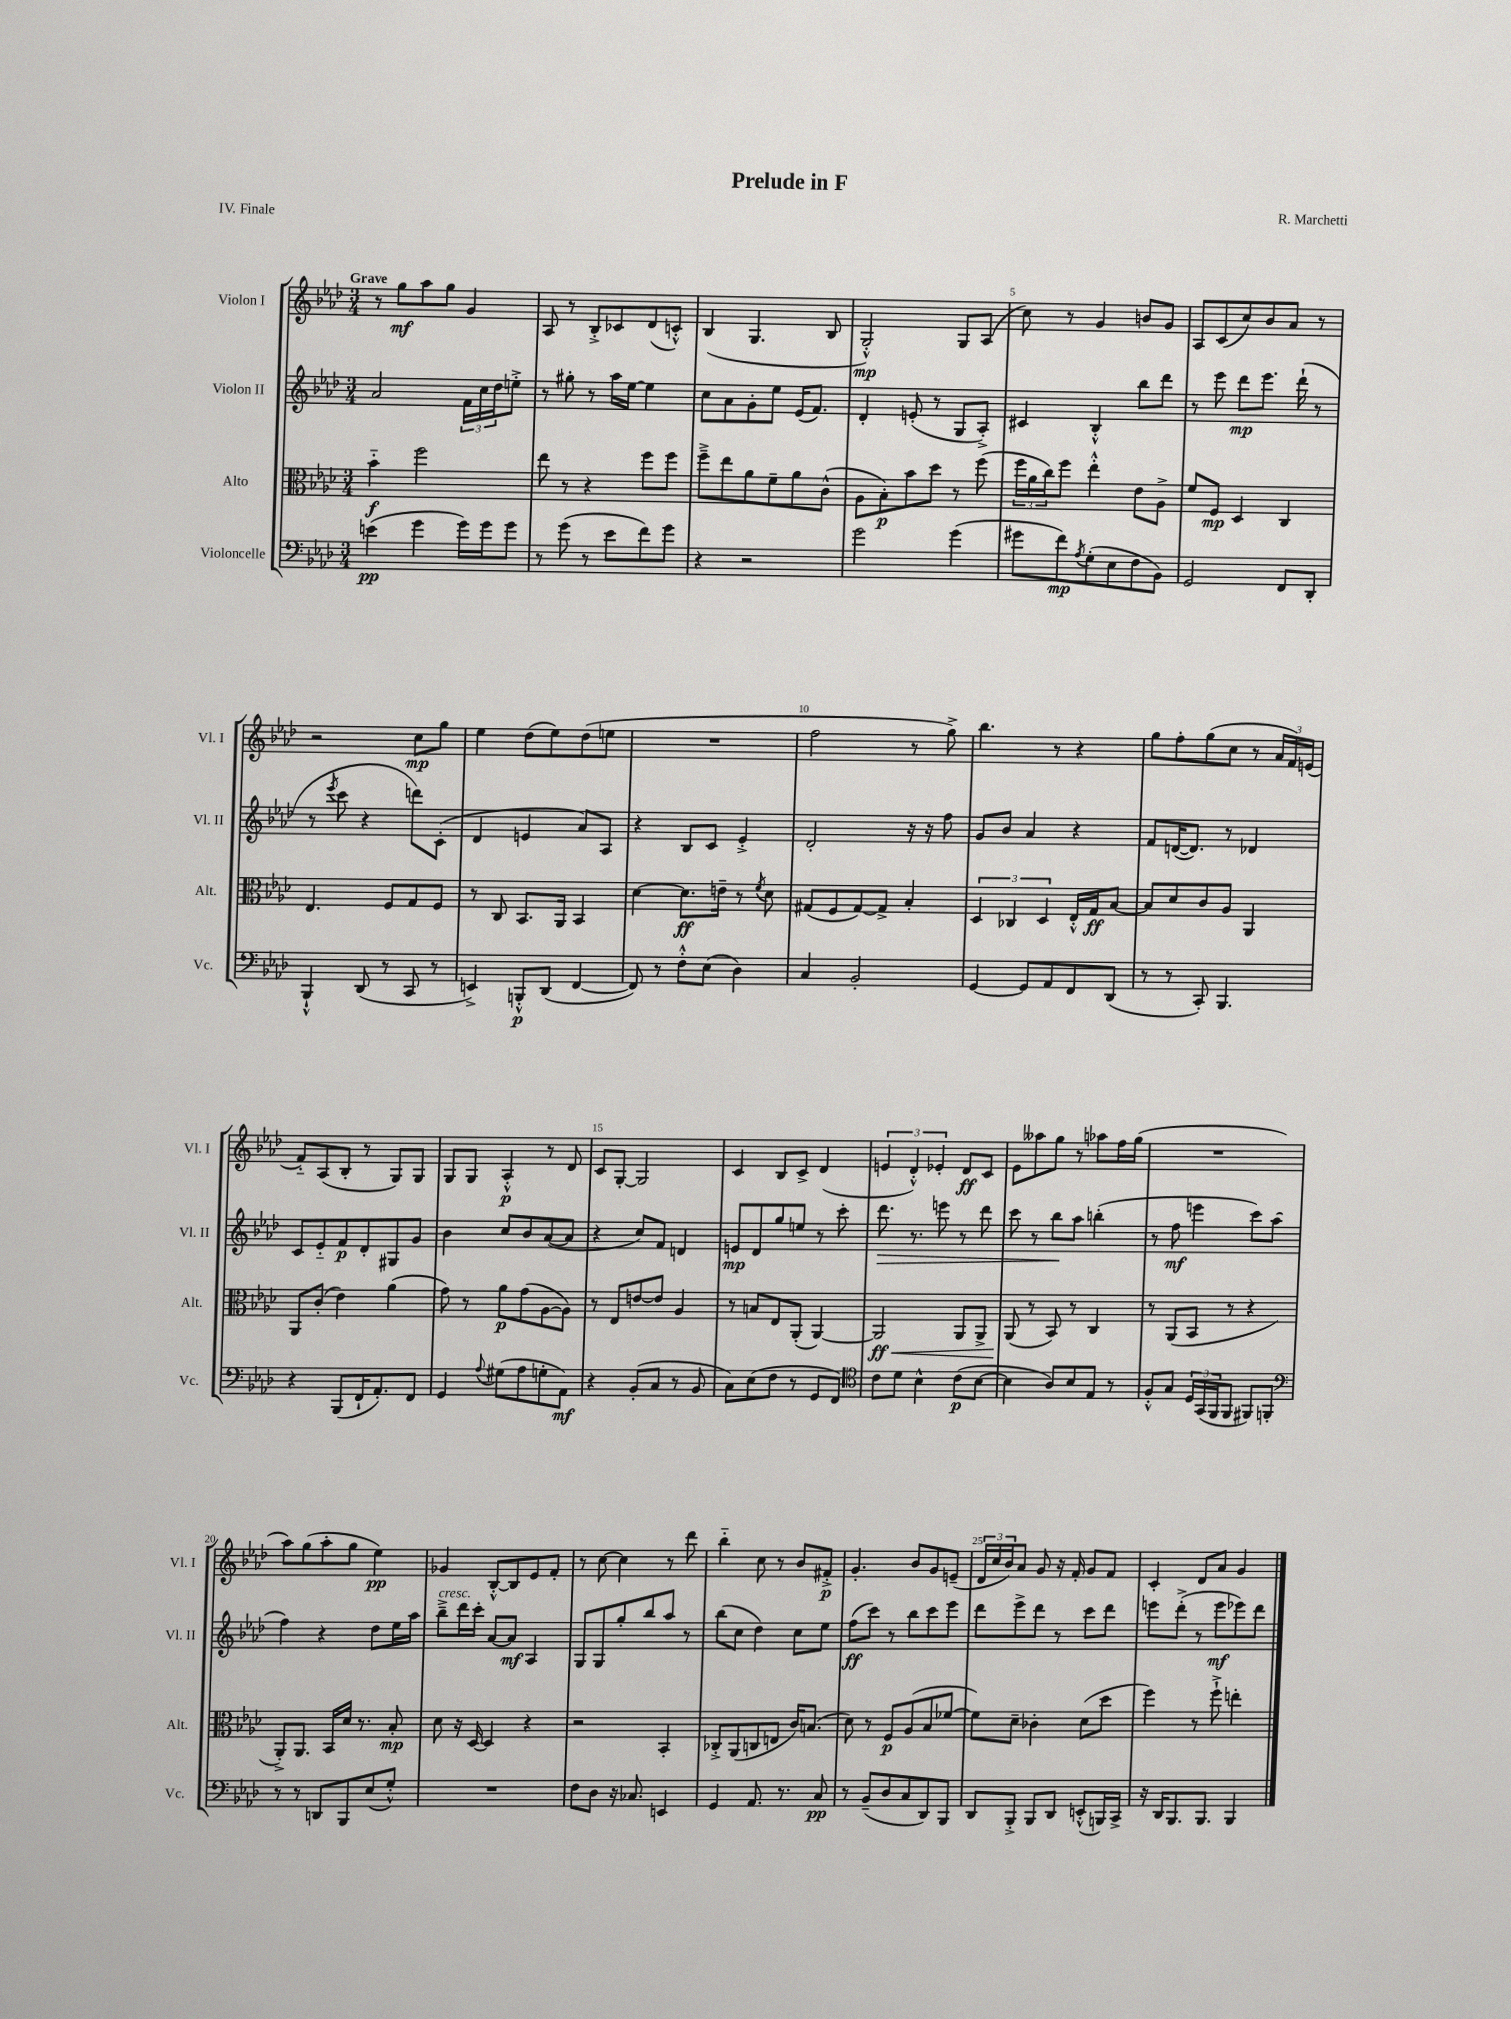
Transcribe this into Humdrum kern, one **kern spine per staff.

**kern	**dynam	**kern	**dynam	**kern	**dynam	**kern	**dynam
*part4	*part4	*part3	*part3	*part2	*part2	*part1	*part1
*staff4	*staff4	*staff3	*staff3	*staff2	*staff2	*staff1	*staff1
*I"Violoncelle	*	*I"Alto	*	*I"Violon II	*	*I"Violon I	*
*I'Vc.	*	*I'Alt.	*	*I'Vl. II	*	*I'Vl. I	*
*clefF4	*	*clefC3	*	*clefG2	*	*clefG2	*
*k[b-e-a-d-]	*	*k[b-e-a-d-]	*	*k[b-e-a-d-]	*	*k[b-e-a-d-]	*
*M3/4	*	*M3/4	*	*M3/4	*	*M3/4	*
=1	=1	=1	=1	=1	=1	=1	=1
!	!	!	!	!	!	!LO:TX:a:B:t=Grave	!
(4en\	pp	4b-\	f	2a-/	.	8r	.
.	.	.	.	.	.	8gg\L	mf
4g\	.	2ff\	.	.	.	8aa-\	.
.	.	.	.	.	.	8gg\J	.
16g\LL)	.	.	.	24f\LL	.	4g/	.
.	.	.	.	24cc\	.	.	.
16g\J	.	.	.	.	.	.	.
.	.	.	.	24dd-\J	.	.	.
8g\J	.	.	.	8een'^\J	.	.	.
=2	=2	=2	=2	=2	=2	=2	=2
8r	.	8ee-\	.	8r	.	8A-/	.
(8g\	.	8r	.	8gg#X'\	.	8r	.
8r	.	4r	.	8r	.	8B-'^/L	.
8e-\L	.	.	.	16aa-\LL	.	8c-X/	.
.	.	.	.	[16ee-\JJ	.	.	.
8f\)	.	8ff\L	.	4ee-\]	.	(8d-/	.
8g\J	.	8ff\J	.	.	.	8cn'^^/J)	.
=3	=3	=3	=3	=3	=3	=3	=3
4r	.	8ff~^\L	.	8cc\L	.	(4B-/	.
.	.	8ee-\	.	8a-\	.	.	.
2r	.	8a-\	.	8g'\	.	4.G/	.
.	.	8f~\	.	8ee-\J	.	.	.
.	.	8a-\	.	(16e-/KL	.	.	.
.	.	.	.	8.f/J)	.	.	.
.	.	(8c^^\J	.	.	.	8B-/	.
=4	=4	=4	=4	=4	=4	=4	=4
2g\	.	8A-\L	.	4d-'/	.	2G'^^/)	mp
.	.	8B-'\)	p	.	.	.	.
.	.	8b-\	.	(8en'/	.	.	.
.	.	8dd-\J	.	8r	.	.	.
(4g\	.	8r	.	8G/L	.	8G/L	.
.	.	(8ff\	.	8A-'^/J)	.	(8A-/J	.
=5	=5	=5	=5	=5	=5	=5	=5
8g#X\L	.	24ff\LL	.	4c#X/	.	8cc\)	.
.	.	24a-\	.	.	.	.	.
.	.	24cc\J)	.	.	.	.	.
8f\)	mp	8ff\J	.	.	.	8r	.
8qA-/	.	.	.	.	.	.	.
(8G'\	.	4ee-'^^\	.	4B-'^^/	.	4g/	.
8E-\	.	.	.	.	.	.	.
8F\	.	8e-\L	.	8bb-\L	.	8bn/L	.
8BB-\J)	.	8A-^\J	.	8ddd-\J	.	8g/J	.
=6	=6	=6	=6	=6	=6	=6	=6
2GG/	.	8f/L	.	8r	.	8A-/L	.
.	.	8F/J	mp	8eee-\	.	(8c/	.
.	.	4D-/	.	8ddd-\L	mp	8cc/)	.
.	.	.	.	8.eee-\J	.	8b-/	.
8FF/L	.	4C/	.	.	.	8a-/J	.
.	.	.	.	(16ddd-`\	.	.	.
8DD-'/J	.	.	.	8r	.	8r	.
!!LO:LB:g=z
=7	=7	=7	=7	=7	=7	=7	=7
4BBB-`^^/	.	4.E-/	.	8r	.	2r	.
.	.	.	.	8qeee-/	.	.	.
.	.	.	.	8ccc\	.	.	.
(8DD-/	.	.	.	4r	.	.	.
8r	.	8F/L	.	.	.	.	.
8CC/	.	8G/	.	8dddn\L)	.	8cc\L	mp
8r	.	8F/J	.	(8c'\J	.	8gg\J	.
=8	=8	=8	=8	=8	=8	=8	=8
4EEn^/)	.	8r	.	4d-/	.	4ee-\	.
.	.	8C/	.	.	.	.	.
8BBBn'^^/L	p	8.BB-/L	.	4en/	.	(8dd-\L	.
(8DD-/J	.	.	.	.	.	8ee-\)	.
.	.	16AA-/Jk	.	.	.	.	.
[4FF/	.	4BB-/	.	8a-/L)	.	(8dd-\	.
.	.	.	.	8A-/J	.	8een\J	.
=9	=9	=9	=9	=9	=9	=9	=9
8FF/])	.	[4d-\	.	4r	.	2.r	.
8r	.	.	.	.	.	.	.
8F'^^\L	.	8.d-\L]	ff	8B-/L	.	.	.
(8E-\J	.	.	.	8c/J	.	.	.
.	.	16en~\Jk	.	.	.	.	.
4D-\)	.	8r	.	4e-'^/	.	.	.
.	.	8qf/	.	.	.	.	.
.	.	8d-\	.	.	.	.	.
=10	=10	=10	=10	=10	=10	=10	=10
4C/	.	(8G#X/L	.	2d-'/	.	2ff\	.
.	.	8F/	.	.	.	.	.
2BB-'/	.	[8G#/)	.	.	.	.	.
.	.	8G#^/J]	.	.	.	.	.
.	.	4B-'/	.	16r	.	8r	.
.	.	.	.	16r	.	.	.
.	.	.	.	8ff\	.	8gg^\)	.
=11	=11	=11	=11	=11	=11	=11	=11
[4GG/	.	6D-/	.	8g/L	.	4.bb-\	.
.	.	.	.	8b-/J	.	.	.
.	.	6C-X/	.	.	.	.	.
8GG/L]	.	.	.	4a-/	.	.	.
.	.	6D-/	.	.	.	.	.
8AA-/	.	.	.	.	.	8r	.
8FF/	.	16E-'^^/LL	.	4r	.	4r	.
.	.	16G/J	ff	.	.	.	.
(8DD-/J	.	[8B-/J	.	.	.	.	.
=12	=12	=12	=12	=12	=12	=12	=12
8r	.	8B-/L]	.	8f/L	.	8gg\L	.
8r	.	8d-/	.	([16dn/K	.	8ff'\	.
.	.	.	.	8.d/J])	.	.	.
8CC'/)	.	8c/	.	.	.	(8gg\	.
4.BBB-/	.	8A-/J	.	8r	.	8cc\J	.
.	.	4AA-/	.	4d-X/	.	8r	.
.	.	.	.	.	.	24a-/LL	.
.	.	.	.	.	.	24f/)	.
.	.	.	.	.	.	(24en/JJ	.
!!LO:LB:g=z
=13	=13	=13	=13	=13	=13	=13	=13
4r	.	8AA-/L	.	8c/L	.	8f/L)	.
.	.	(8c'/J	.	8e-/	.	(8A-/	.
(8BBB-/L	.	4e-\)	.	8f/	p	8B-'/J	.
16FF`/K	.	.	.	8d-'/	.	8r	.
8.AA-'/)	.	.	.	.	.	.	.
.	.	(4a-\	.	8G#X/	.	8G/L)	.
8FF/J	.	.	.	8g/J	.	8G/J	.
=14	=14	=14	=14	=14	=14	=14	=14
4GG/	.	8g\)	.	4b-\	.	8G/L	.
.	.	8r	.	.	.	8G/J	.
8qqA-/	.	.	.	.	.	.	.
(8G#X\L	.	8a-\L	p	8cc/L	.	4A-'^^/	p
8A-\	.	(8g\	.	8b-/	.	.	.
8Gn'\	.	[8A-\	.	([8a-/	.	8r	.
8AA-\J)	mf	8A-\J])	.	8a-/J]	.	8d-/	.
=15	=15	=15	=15	=15	=15	=15	=15
4r	.	8r	.	4r	.	8c/L	.
.	.	8E-/L	.	.	.	[8G'/J	.
(8BB-'/L	.	[8en/	.	8cc/L)	.	2G/]	.
8C/J	.	8e/J]	.	8f/J	.	.	.
8r	.	4A-/	.	4dn/	.	.	.
8BB-/	.	.	.	.	.	.	.
=16	=16	=16	=16	=16	=16	=16	=16
8C\L)	.	8r	.	8en/L	mp	4c/	.
(8E-\	.	8Bn/L	.	8d-/	.	.	.
8F\J	.	8E-/	.	8gg/	.	8B-/L	.
8r	.	(8AA-'/J	.	8een/J	.	8c^/J	.
8GG/L	.	[4AA-/)	.	8r	.	(4d-/	.
8FF/J)	.	.	.	8ccc'\	.	.	.
=17	=17	=17	=17	=17	=17	=17	=17
*clefC4	*	*	*	*	*	*	*
!	!	!	!LO:HP:b	!	!LO:HP:b	!	!
8c\L	.	2AA-/]	< ff	8.ddd-\	>	6en/	.
8d-\J	.	.	.	.	.	.	.
.	.	.	.	.	.	6d-'^^/)	.
.	.	.	.	8.r	.	.	.
4B-^^\	.	.	.	.	.	.	.
.	.	.	.	.	.	6e-X'/	.
.	.	.	.	8eeen\	.	.	.
(8c\L	p	8AA-/L	.	8r	.	8d-/L	ff
[8B-\J	.	8AA-^/J	.	8ddd-\	.	8c/J	.
=18	=18	=18	=18	=18	=18	=18	=18
4B-\]	.	(8AA-/	.	8ccc\	.	8e-\L	.
.	.	8r	[	8r	.	8aa--X\	.
8A-/L)	.	8BB-/)	.	8bb-\L	.	8gg\J	.
8B-/	.	8r	.	8aa-\J	]	8r	.
8E-/J	.	4C/	.	(4bbn'\	.	8aa-X\L	.
8r	.	.	.	.	.	16ff\L	.
.	.	.	.	.	.	(16gg\JJ	.
=19	=19	=19	=19	=19	=19	=19	=19
8F'^^/L	.	8r	.	8r	.	2.r	.
8G/J	.	(8AA-/L	.	8ff\	mf	.	.
24D-/LL	.	8BB-/J	.	4eeen\	.	.	.
(24GG/	.	.	.	.	.	.	.
24FF/J	.	.	.	.	.	.	.
8FF/J	.	8r	.	.	.	.	.
8FF#X/L)	.	4r	.	8ccc\L)	.	.	.
8FFn'/J	.	.	.	(8aa-\J	.	.	.
!!LO:LB:g=z
=20	=20	=20	=20	=20	=20	=20	=20
*clefF4	*	*	*	*	*	*	*
8r	.	8AA-'^/L)	.	4ff\)	.	8aa-\L)	.
8r	.	8.AA-/J	.	.	.	(8gg\	.
8DDn/L	.	.	.	4r	.	8aa-'\	.
.	.	16BB-/LL	.	.	.	.	.
8BBB-/	.	16d-/JJ	.	.	.	8gg\J	.
.	.	8.r	.	.	.	.	.
(8E-/	.	.	.	8dd-\L	.	4ee-\)	pp
8G'^^/J)	.	8B-'/	mp	16ee-\L	.	.	.
.	.	.	.	16aa-\JJ	.	.	.
=21	=21	=21	=21	=21	=21	=21	=21
!	!	!	!	!LO:TX:a:i:t=cresc.	!	!	!
2.r	.	8d-\	.	8bb-~^\L	.	4g-X/	.
.	.	16r	.	16ddd-\L	.	.	.
.	.	[16D-/	.	16ccc'\JJ	.	.	.
.	.	4D-/]	.	[8a-/L	.	[8B-'^^/L	.
.	.	.	.	8a-/J]	mf	8B-/]	.
.	.	4r	.	4A-/	.	8e-/	.
.	.	.	.	.	.	8f'/J	.
=22	=22	=22	=22	=22	=22	=22	=22
8F\L	.	2r	.	8G/L	.	8r	.
8D-\J	.	.	.	8G/	.	[8cc\	.
16r	.	.	.	8gg'/	.	4cc\]	.
8.C-X/	.	.	.	.	.	.	.
.	.	.	.	8bb-/	.	.	.
4EEn/	.	4BB-'/	.	8aa-/J	.	8r	.
.	.	.	.	8r	.	8ddd-\	.
=23	=23	=23	=23	=23	=23	=23	=23
4GG/	.	8C-X'^/L	.	(8bb-\L	.	4bb-\	.
.	.	(8AA-/	.	8cc\J	.	.	.
8.AA-/	.	8Cn/	.	4dd-\)	.	8cc\	.
.	.	8En/J	.	.	.	8r	.
8.r	.	.	.	.	.	.	.
.	.	16c/KL)	.	8cc\L	.	8b-/L	.
.	.	(8.Bn/J	.	.	.	.	.
8C/	pp	.	.	8ee-\J	.	8f#X'^/J	p
=24	=24	=24	=24	=24	=24	=24	=24
8r	.	8d-\)	.	(8ff\L	ff	4.g'/	.
(8BB-~/L	.	8r	.	8ccc\J)	.	.	.
8D-/	.	8F/L	p	8r	.	.	.
8C/	.	(8A-/	.	8bb-\L	.	8b-/L	.
8DD-/)	.	8B-/	.	8ccc\	.	8g/	.
8BBB-/J	.	[8f-X/J	.	8eee-\J	.	(8en~/J	.
=25	=25	=25	=25	=25	=25	=25	=25
8DD-/L	.	8f-\L])	.	8ddd-\L	.	24d-/LL	.
.	.	.	.	.	.	24cc/	.
.	.	.	.	.	.	24b-/J)	.
8BBB-'^/J	.	8d-~\J	.	8eee-^\	.	8a-/J	.
8BBB-/L	.	4c-X'\	.	8ddd-\J	.	8g/	.
8DD-/J	.	.	.	8r	.	16r	.
.	.	.	.	.	.	16f'/	.
(8EEn'^^/L	.	(8d-\L	.	8ccc\L	.	8g/L	.
16BBBn/L)	.	8dd-\J	.	8ddd-\J	.	8f/J	.
16CC^/JJ	.	.	.	.	.	.	.
=26	=26	=26	=26	=26	=26	=26	=26
16r	.	4ff\)	.	8eeen\L	.	4c'/	.
16DD-/KL	.	.	.	.	.	.	.
8.BBB-/	.	.	.	(8ddd-'^\J	.	.	.
.	.	8r	.	8r	.	8d-/L	.
8.BBB-/J	.	.	.	.	.	.	.
.	.	8ff`^\	.	8eee\L	mf	8a-/J	.
4BBB-/	.	4een'\	.	8eee-X\)	.	4g/	.
.	.	.	.	8ddd-\J	.	.	.
==	==	==	==	==	==	==	==
*-	*-	*-	*-	*-	*-	*-	*-
